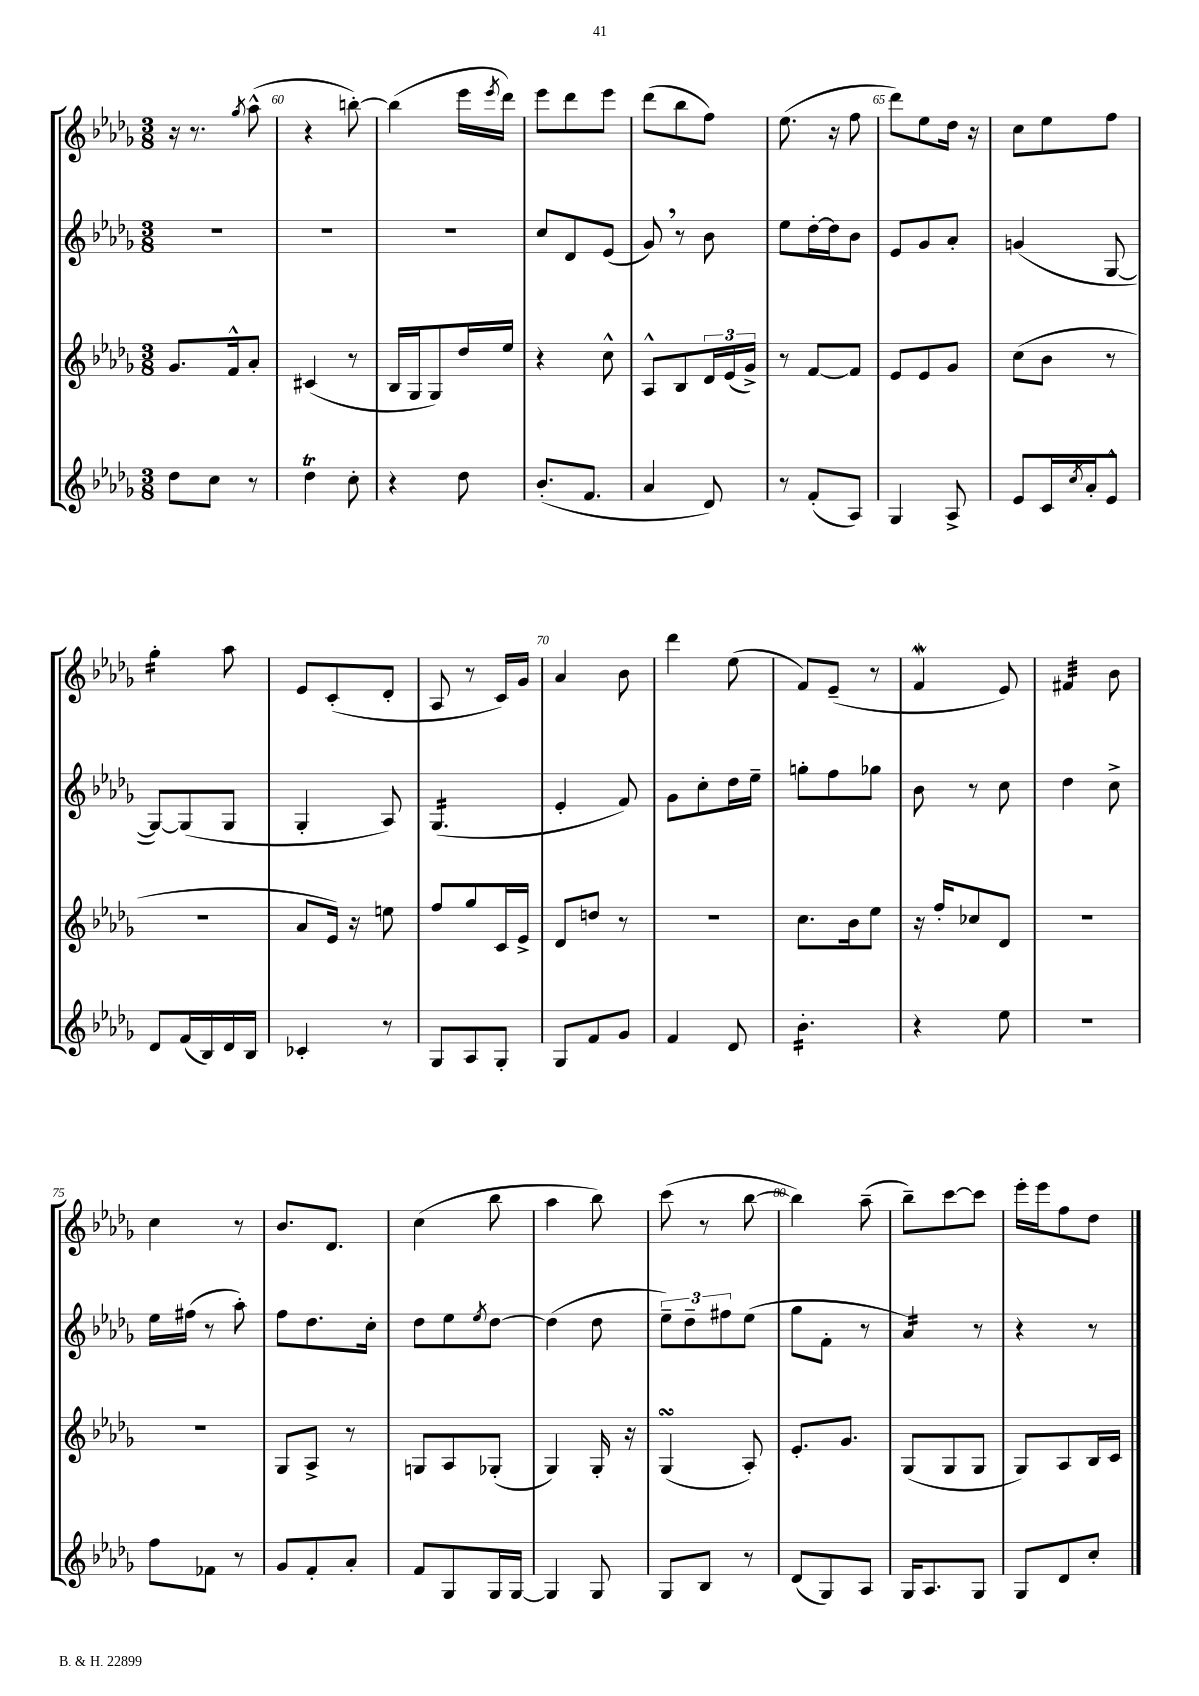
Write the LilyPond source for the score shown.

<<
\new StaffGroup <<
\new Staff = "s0" {
    \clef treble \key des \major \numericTimeSignature \time 3/8
    r16 r8. \acciaccatura { ges''8 } aes''8-^( |
    r4 b''8~-.) |
    b''4( ees'''16 \acciaccatura { ees'''8 } des'''16) |
    ees'''8 des'''8 ees'''8 |
    des'''8( bes''8 f''8) |
    ees''8.( r16 f''8 |
    des'''8) ees''8 des''16 r16 |
    c''8 ees''8 f''8 |
    ges''4:16-. aes''8 |
    ees'8 c'8-.( des'8-. |
    aes8 r8 c'16) ges'16 |
    aes'4 bes'8 |
    des'''4 ees''8( |
    f'8) ees'8--( r8 |
    f'4\mordent ees'8) |
    fis'4:32 bes'8 |
    c''4 r8 |
    bes'8. des'8. |
    c''4( bes''8 |
    aes''4 bes''8) |
    c'''8( r8 bes''8~ |
    bes''4) aes''8--( |
    bes''8--) c'''8~ c'''8 |
    ees'''16-. ees'''16 f''8 des''8 \bar "|." |
}
\new Staff = "s1" {
    \clef treble \key des \major \numericTimeSignature \time 3/8
    R4. |
    R4. |
    R4. |
    c''8 des'8 ees'8( |
    ges'8) \breathe r8 bes'8 |
    ees''8 des''16~-. des''16 bes'8 |
    ees'8 ges'8 aes'8-. |
    g'4( ges8~ |
    ges8~) ges8( ges8 |
    ges4-. aes8) |
    ges4.:16( |
    ees'4-. f'8) |
    ges'8 c''8-. des''16 ees''16-- |
    g''8-. f''8 ges''8 |
    bes'8 r8 c''8 |
    des''4 c''8-> |
    ees''16 fis''16( r8 aes''8-.) |
    f''8 des''8. c''16-. |
    des''8 ees''8 \acciaccatura { ees''8 } des''8~ |
    des''4( des''8 |
    \tuplet 3/2 { ees''8--) des''8-- fis''8 } ees''8( |
    ges''8 f'8-. r8 |
    aes'4:16) r8 |
    r4 r8 \bar "|." |
}
\new Staff = "s2" {
    \clef treble \key des \major \numericTimeSignature \time 3/8
    ges'8. f'16-^ aes'8-. |
    cis'4( r8 |
    bes16 ges16 ges8) des''16 ees''16 |
    r4 c''8-^ |
    aes8-^ bes8 \tuplet 3/2 { des'16 ees'16( ges'16->) } |
    r8 f'8~ f'8 |
    ees'8 ees'8 ges'8 |
    c''8( bes'8 r8 |
    R4. |
    aes'8 ees'16) r16 e''8 |
    f''8 ges''8 c'16 ees'16-> |
    des'8 d''8 r8 |
    R4. |
    c''8. bes'16 ees''8 |
    r16 f''16-. ces''8 des'8 |
    R4. |
    R4. |
    ges8 aes8-> r8 |
    g8 aes8 ges8-.( |
    ges4) ges16-. r16 |
    ges4\turn( aes8-.) |
    ees'8.-. ges'8. |
    ges8( ges8 ges8 |
    ges8) aes8 bes16 c'16 \bar "|." |
}
\new Staff = "s3" {
    \clef treble \key des \major \numericTimeSignature \time 3/8
    des''8 c''8 r8 |
    des''4\trill c''8-. |
    r4 des''8 |
    bes'8.-.( f'8. |
    aes'4 des'8) |
    r8 f'8-.( aes8) |
    ges4 aes8-> |
    ees'8 c'16 \acciaccatura { c''8 } aes'16-. ees'8-^ |
    des'8 f'16( bes16) des'16 bes16 |
    ces'4-. r8 |
    ges8 aes8 ges8-. |
    ges8 f'8 ges'8 |
    f'4 des'8 |
    bes'4.:16-. |
    r4 ees''8 |
    r4. |
    f''8 fes'8 r8 |
    ges'8 f'8-. aes'8-. |
    f'8 ges8 ges16 ges16~ |
    ges4 ges8 |
    ges8 bes8 r8 |
    des'8( ges8) aes8 |
    ges16 aes8. ges8 |
    ges8 des'8 c''8-. \bar "|." |
}
>>
>>
\layout { \context { \Score currentBarNumber = #59 \override BarNumber.break-visibility = ##(#f #t #t) barNumberVisibility = #(every-nth-bar-number-visible 5) } }
